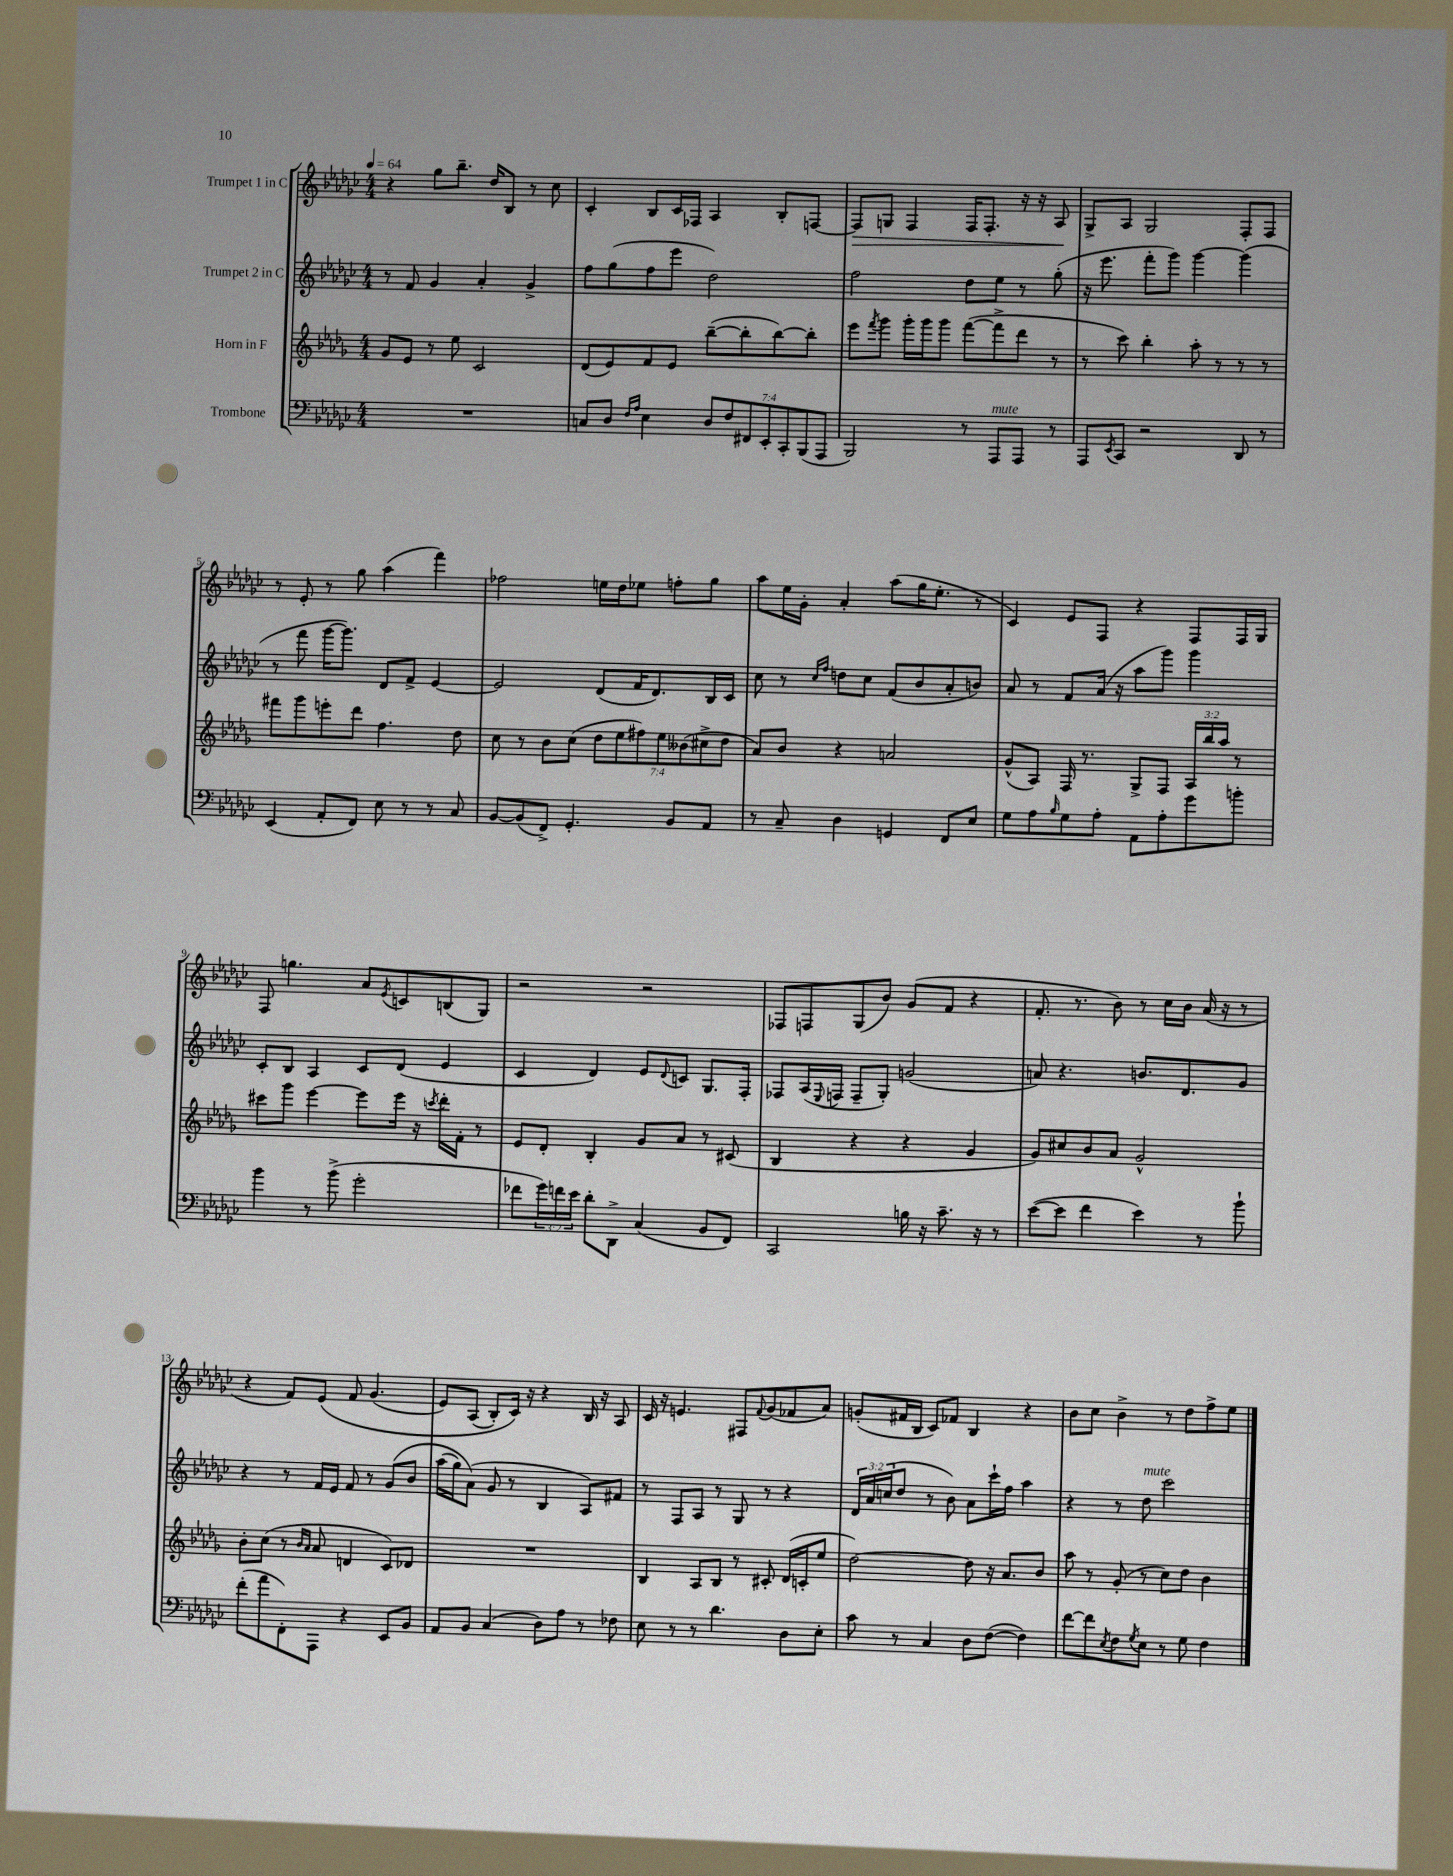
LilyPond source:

<<
\new StaffGroup <<
\new Staff = "s0" \with { instrumentName = "Trumpet 1 in C" } {
    \clef treble \key ges \major \numericTimeSignature \time 4/4 \tempo 4 = 64
    r4 ges''8 bes''8.-- des''16 bes8 r8 ces''8 |
    ces'4-. bes8 ces'16 fes16 aes4 bes8-. f8~ |
    f8\> g8 f4 f16 f8.-. r16 r16 aes8\! |
    ges8-> aes8 ges2 f8-. f8 |
    r8 ees'8-. r8 ges''8 aes''4( f'''4) |
    fes''2 e''16 des''16 ees''8 f''8-. ges''8 |
    aes''8 ees''16 ges'16-. aes'4-. aes''8( ges''16 ees''8.-. r8 |
    ces'4) ees'8 f8 r4 f8 f16 ges16 |
    f8 g''4. aes'8 \acciaccatura { ees'8 } c'8 b8( ges8) |
    r2 r2 |
    fes8 f8 ges8( bes'8) ges'8( f'8 r4 |
    f'8.-. r8. bes'8) r8 ces''16 bes'16 aes'16( r16 r8 |
    r4 f'8) ees'8\( f'8 ges'4.( |
    ees'8) aes8( bes8-.) ces'16\) r16 r4 bes16 r16 aes8 |
    ces'16 r16 e'4. fis8 \appoggiatura { f'8 } ges'8( fes'8 aes'8) |
    g'8-.( fis'16 bes16 ces'8) fes'8 bes4 r4 |
    bes'8 ces''8 bes'4-> r8 des''8 f''8-> ees''8 \bar "|." |
}
\new Staff = "s1" \with { instrumentName = "Trumpet 2 in C" } {
    \clef treble \key ges \major \numericTimeSignature \time 4/4 \override Staff.TupletNumber.text = #tuplet-number::calc-fraction-text
    r8 f'8 ges'4 aes'4-. ges'4-> |
    f''8 ges''8( f''8 ees'''8 des''2) |
    f''2 des''8 ees''8 r8 ges''8-.( |
    r16 ees'''8. f'''8-. ges'''8) ges'''4~ ges'''4( |
    r8 f'''8 ges'''16~ ges'''8.) des'8 f'8-> ees'4~ |
    ees'2 des'8( f'16 des'8.) bes16 ces'16 |
    ces''8 r8 \grace { ces''16 f''16 } d''8 ces''8 f'8( bes'8 aes'8-. b'8) |
    aes'8 r8 f'8 aes'16( r16 aes''8 ges'''8) ges'''4 |
    ces'8-. bes8 aes4 ces'8 des'8( ees'4 |
    ces'4 des'4) ees'8 \appoggiatura { des'8 } c'8 ges8. f16-. |
    fes8 aes16( \appoggiatura { ees8 } f16 f8-- ges8-.) g'2( |
    a'8) r4. b'8. des'8. ges'8 |
    r4 r8 f'16 ees'16 f'8 r8 ges'8\( bes'8 |
    aes''16( ges''16) aes'8(\) ges'8 r8 bes4 aes8) fis'8 |
    r8 f8 aes8 r8 ges8 r8 r4 |
    \tuplet 3/2 { des'16 aes'16 c''16( } des''8 r8 bes'8) aes'8 ces'''16-! f''16 aes''4 |
    r4 r8 des''8^\markup { \italic "mute" } ces'''2 \bar "|." |
}
\new Staff = "s2" \with { instrumentName = "Horn in F" } {
    \clef treble \key des \major \numericTimeSignature \time 4/4 \override Staff.TupletNumber.text = #tuplet-number::calc-fraction-text
    ges'8 ees'8 r8 ees''8 c'2 |
    des'8( ees'8) f'8 ees'8 bes''8~--( bes''8-. bes''8~) bes''8-. |
    ees'''8 \acciaccatura { f'''8 } ges'''8 ges'''16-. ges'''16 ges'''8 f'''8~( f'''8-> des'''8 r8 |
    r8 c'''8) bes''4-. aes''8-. r8 r8 r8 |
    fis'''8 ges'''8 e'''8-. des'''8 f''4. des''8 |
    c''8 r8 bes'8 c''8( \tuplet 7/4 { des''8 ees''8 fis''8) ees''8 beses'8( cis''8-> des''8 } |
    aes'8) bes'8 r4 a'2 |
    ges'8-^( aes8) f16 r8. ges8-> f8 \tuplet 3/2 { aes16 bes''16 aes''16 } r8 |
    cis'''8 ges'''8 ees'''4~ ees'''8 ees'''16 r16 \acciaccatura { c'''8 } des'''16-. f'16-. r8 |
    ees'8 des'8-. bes4-. ges'8 aes'8 r8 cis'8( |
    bes4 r4 r4 ges'4 |
    ges'8) cis''8 bes'8 aes'8 ges'2-^ |
    bes'8-. c''8( r8 \grace { bes'16 aes'16 } aes'8 d'4 c'8) des'8 |
    R1 |
    bes4 aes8 bes8 r8 cis'8-. des'16( c'16-. ees''8 |
    des''2~) des''8 r16 aes'8. bes'8 |
    aes''8 r8 ges'8-.( r8 c''8) des''8 bes'4 \bar "|." |
}
\new Staff = "s3" \with { instrumentName = "Trombone" } {
    \clef bass \key ges \major \numericTimeSignature \time 4/4 \override Staff.TupletNumber.text = #tuplet-number::calc-fraction-text
    R1 |
    c8 des8 \grace { f16 aes16 } ees4 \tuplet 7/4 { des8 f8 fis,8 ees,8-. ces,8-. bes,,8( aes,,8 } |
    bes,,2) r8 aes,,8^\markup { \italic "mute" } aes,,8 r8 |
    aes,,8 \acciaccatura { ees,8 } ces,8 r2 des,8 r8 |
    ees,4( aes,8-. f,8) ees8 r8 r8 ces8 |
    bes,8~ bes,8( f,8->) ges,4.-. bes,8 aes,8 |
    r8 ces8-- des4 g,4 f,8 ees8 |
    ges8 aes8 \grace { bes16 } ges8 aes8-. aes,8 aes8-. ges'8 b'8-. |
    bes'4 r8 bes'8->( ges'2-. |
    fes'8 \tuplet 3/2 { ges'16) f'16 ees'16 } des'8-. des,8-> ces4( bes,8 f,8) |
    ces,2 b16 r16 ces'8.-- r16 r8 |
    ees'8~( ees'8 f'4 ees'4) r8 bes'8-! |
    f'8-.( aes'8 f,8-.) aes,,8 r4 ees,8 bes,8 |
    aes,8 bes,8 ces4( des8) aes8 r8 fes8 |
    ees8 r8 r8 des'4. des8 ees8-. |
    ces'8 r8 ces4 des8 f8~( f4) |
    f'8~ f'8 \acciaccatura { ees8 } f8 \acciaccatura { ges8 } ees8 r8 ges8 f4 \bar "|." |
}
>>
>>
